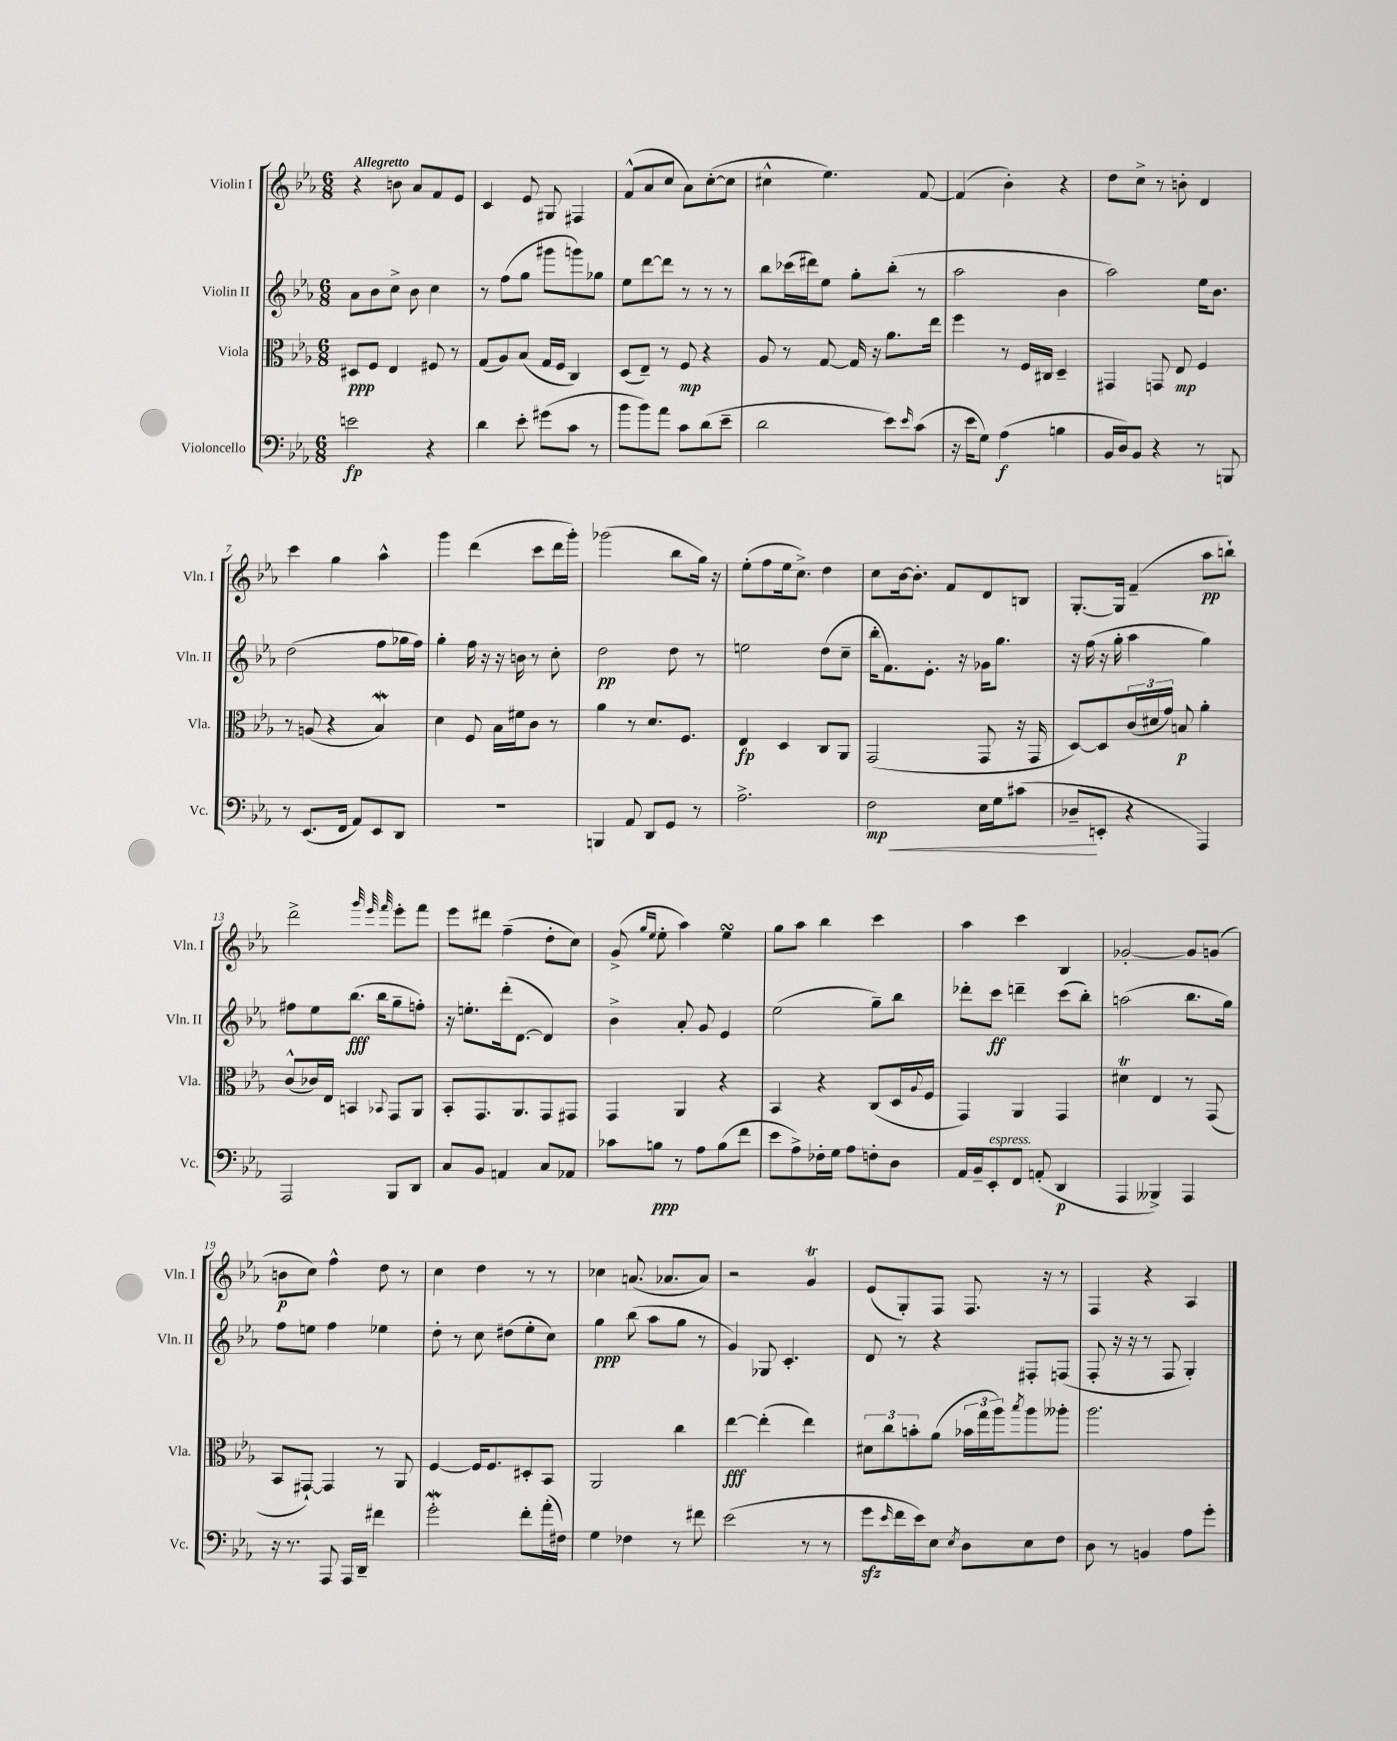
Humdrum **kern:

**kern	**dynam	**kern	**dynam	**kern	**dynam	**kern	**dynam
*part4	*part4	*part3	*part3	*part2	*part2	*part1	*part1
*staff4	*staff4	*staff3	*staff3	*staff2	*staff2	*staff1	*staff1
*I"Violoncello	*	*I"Viola	*	*I"Violin II	*	*I"Violin I	*
*I'Vc.	*	*I'Vla.	*	*I'Vln. II	*	*I'Vln. I	*
*clefF4	*	*clefC3	*	*clefG2	*	*clefG2	*
*k[b-e-a-]	*	*k[b-e-a-]	*	*k[b-e-a-]	*	*k[b-e-a-]	*
*M6/8	*	*M6/8	*	*M6/8	*	*M6/8	*
=1	=1	=1	=1	=1	=1	=1	=1
!	!	!	!	!	!	!LO:TX:a:B:t=Allegretto	!
2en\	fp	8D#X/L	ppp	8a-\L	.	4r	.
.	.	8F/J	.	8b-\	.	.	.
.	.	4E-/	.	8cc^\J	.	8bn\	.
.	.	.	.	8b-\	.	8a-/L	.
4r	.	8F#X/	.	4cc\	.	8f/	.
.	.	8r	.	.	.	8e-/J	.
=2	=2	=2	=2	=2	=2	=2	=2
4d\	.	(8G/L	.	8r	.	4c/	.
.	.	8A-/)	.	(8ff\L	.	.	.
8e-'\	.	(8B-/J	.	8gg\J	.	8e-/	.
(8g#X\L	.	16G/LL	.	8ggg#X\L	.	8G#X/	.
.	.	16F/JJ	.	.	.	.	.
8c\J	.	4C/)	.	8gggn\)	.	4F#X/	.
8r	.	.	.	8gg-X\J	.	.	.
=3	=3	=3	=3	=3	=3	=3	=3
8b-\L	.	(8D/L	.	8ee-\L	.	(8f^^/L	.
8b-\)	.	8E-~/J)	.	[8ddd\	.	8a-/	.
8a-\J	.	8r	.	8ddd\J]	.	8cc/J	.
8c\L	.	8F/	mp	8r	.	8a-\L)	.
(8d\	.	4r	.	8r	.	([8cc'\	.
8e-~\J	.	.	.	8r	.	8cc\J]	.
=4	=4	=4	=4	=4	=4	=4	=4
2d\	.	8A-/	.	8bb-\L	.	4cc#X^^\	.
.	.	8r	.	(16ccc-X\L	.	.	.
.	.	.	.	16ddd#X\J)	.	.	.
.	.	[8G/	.	8ee-\J	.	4.ee-\)	.
.	.	16G/]	.	8gg'\L	.	.	.
.	.	16r	.	.	.	.	.
8e-\L)	.	8.a-\L	.	(8bb-'\J	.	.	.
16qqe-/	.	.	.	.	.	.	.
(8c\J	.	.	.	8r	.	[8f/	.
.	.	16ee-\Jk	.	.	.	.	.
=5	=5	=5	=5	=5	=5	=5	=5
16r	.	4ff\	.	2aa-\	.	(4f/]	.
16e-\KL	.	.	.	.	.	.	.
8G\J)	.	.	.	.	.	.	.
(4A-\	f	8r	.	.	.	4b-'\)	.
.	.	16F/LL	.	.	.	.	.
.	.	16C#X/JJ	.	.	.	.	.
4Bn\	.	4D~/	.	4b-\	.	4r	.
=6	=6	=6	=6	=6	=6	=6	=6
16BB-/LL	.	4GG#X/	.	2aa-\)	.	8dd\L	.
16D/J)	.	.	.	.	.	.	.
8BB-/J	.	.	.	.	.	8cc^\J	.
4r	.	8GGn/	.	.	.	8r	.
.	.	8E-/	mp	.	.	8bn'\	.
8r	.	4F/	.	16ee-\KL	.	4d/	.
.	.	.	.	8.b-\J	.	.	.
8BBBn/	.	.	.	.	.	.	.
!!LO:LB:g=z
=7	=7	=7	=7	=7	=7	=7	=7
8r	.	8r	.	(2dd\	.	4ccc\	.
(8.EE-/L	.	(8An/	.	.	.	.	.
.	.	4r	.	.	.	4gg\	.
16FF/Jk	.	.	.	.	.	.	.
8AA-/L)	.	.	.	.	.	.	.
8EE-/	.	4B-W/)	.	8ff\L	.	4aa-^^\	.
8DD/J	.	.	.	16gg-X\L	.	.	.
.	.	.	.	16ff\JJ)	.	.	.
=8	=8	=8	=8	=8	=8	=8	=8
2.r	.	4d\	.	4gg'\	.	4ggg\	.
.	.	8F/	.	16ff\	.	(4ddd\	.
.	.	.	.	16r	.	.	.
.	.	16B-\LL	.	16r	.	.	.
.	.	16f#X\J	.	16bn\	.	.	.
.	.	8c\J	.	8r	.	8ccc\L	.
.	.	8r	.	8cc'\	.	16ddd\L	.
.	.	.	.	.	.	16ggg'\JJ)	.
=9	=9	=9	=9	=9	=9	=9	=9
4BBBn/	.	4a-\	.	2dd\	pp	(2ggg-X\	.
8AA-/	.	8r	.	.	.	.	.
8DD/L	.	8.d/L	.	.	.	.	.
8GG/J	.	.	.	8dd\	.	8bb-\L	.
.	.	8.F/J	.	.	.	.	.
8r	.	.	.	8r	.	16gg\Jk)	.
.	.	.	.	.	.	16r	.
=10	=10	=10	=10	=10	=10	=10	=10
2.A-^\	.	4E-/	fp	2een\	.	(8ee-'\L	.
.	.	.	.	.	.	8ff\	.
.	.	4D/	.	.	.	16ee-\k	.
.	.	.	.	.	.	8.cc^\J)	.
.	.	8C/L	.	(8dd\L	.	4dd\	.
.	.	8AA-/J	.	8cc~\J	.	.	.
=11	=11	=11	=11	=11	=11	=11	=11
!	!LO:HP:b	!	!	!	!	!	!
2F\	< mp	(2GG/	.	16bb-'\KL	.	8cc\L	.
.	.	.	.	8.f\)	.	.	.
.	.	.	.	.	.	[16b-\k	.
.	.	.	.	.	.	8.b-'\J]	.
.	.	.	.	8.e-'\J	.	.	.
.	.	.	.	.	.	8f/L	.
.	.	.	.	16r	.	.	.
16E-\LL	.	8GG/	.	16g-X\KL	.	8d/	.
16G\J	.	.	.	8.gg\J	.	.	.
(8c#X\J	.	16r	.	.	.	8Bn/J	.
.	.	16GG/	.	.	.	.	.
=12	=12	=12	=12	=12	=12	=12	=12
8D-X~/L	.	[8D/L)	.	16r	.	[8.G'/L	.
.	.	.	.	(16ff\	.	.	.
8EEn'/J	[	8D/]	.	16r	.	.	.
.	.	.	.	16gg'\	.	16G/Jk]	.
4r	.	(24c/L	.	4aa-\	.	(4f~/	.
.	.	24d#X/	.	.	.	.	.
.	.	24g/JJ)	.	.	.	.	.
.	.	8Bn/	p	.	.	.	.
4AAA-/)	.	4a-'\	.	4gg\)	.	8aa-\L	pp
.	.	.	.	.	.	8bbn`\J)	.
!!LO:LB:g=z
=13	=13	=13	=13	=13	=13	=13	=13
2AAA-/	.	(8c^^/L	.	8ff#X\L	.	2ddd^\	.
.	.	16c-X/L)	.	8ee-\	.	.	.
.	.	16E-/JJ	.	.	.	.	.
.	.	4BBn/	.	(8.bb-\J	fff	.	.
.	.	.	.	16bb-\KL	.	.	.
.	.	.	.	.	.	32qqggg/	.
.	.	.	.	.	.	32qqeee-/	.
.	.	8qqBB-X/	.	.	.	32qqfff/	.
8BBB-/L	.	8GG/L	.	8gg~\	.	8eee-'\L	.
8DD/J	.	8AA-/J	.	8ffn'\J)	.	8fff\J	.
=14	=14	=14	=14	=14	=14	=14	=14
8C/L	.	8BB-'/L	.	16r	.	8eee-\L	.
.	.	.	.	8.een'\L	.	.	.
8BB-/J	.	8.GG/	.	.	.	8ddd#X\J	.
4AAn/	.	.	.	(16ddd'\k	.	(4ff~\	.
.	.	8.AA-/	.	[8.d\J	.	.	.
8C/L	.	8GG/	.	4d/])	.	8dd'\L	.
8AA-X/J	.	8GG#X/J	.	.	.	8cc\J)	.
=15	=15	=15	=15	=15	=15	=15	=15
8c-X\L	.	4GG/	.	4b-^\	.	(8g^/	.
.	.	.	.	.	.	16qqgg/LL	.
.	.	.	.	.	.	16qqee-/JJ	.
8Bn\J	ppp	.	.	.	.	8ee-'\	.
8r	.	4AA-/	.	8a-'/	.	4aa-\)	.
8A-\L	.	.	.	8g/	.	.	.
(8B\	.	4r	.	4e-/	.	4ee-sSSs\	.
8f\J	.	.	.	.	.	.	.
=16	=16	=16	=16	=16	=16	=16	=16
8e-\L	.	4BB-/	.	(2ee-\	.	8gg\L	.
8A-^\)	.	.	.	.	.	8aa-\J	.
16F-X'\L	.	4r	.	.	.	4bb-\	.
16G\JJ	.	.	.	.	.	.	.
8A-\L	.	.	.	.	.	.	.
8Fn'\	.	(8C/L	.	8gg~\L)	.	4ccc\	.
8D\J	.	16D/L	.	8bb-\J	.	.	.
.	.	8qqA-/	.	.	.	.	.
.	.	16F/JJ	.	.	.	.	.
=17	=17	=17	=17	=17	=17	=17	=17
16AA-/LL	.	4GG/)	.	8ddd-X'\L	.	4aa-\	.
16BB-~/J	.	.	.	.	.	.	.
!LO:TX:a:i:t=espress.	!	!	!	!	!	!	!
8EE-'/	.	.	.	8ccc\J	ff	.	.
8FF/J	.	4AA-/	.	4dddn~\	.	4ccc\	.
(8AAn'/	.	.	.	.	.	.	.
4DD/	p	4GG/	.	(8ccc\L	.	4B-/	.
.	.	.	.	8bb-'\J)	.	.	.
=18	=18	=18	=18	=18	=18	=18	=18
4AAA-/	.	4d#Xt\	.	(2aan\	.	[2g-X'/	.
4BBB--X^/)	.	4E-/	.	.	.	.	.
4AAA-/	.	8r	.	8.bb-\L	.	8g-/L]	.
.	.	(8GG/	.	.	.	(8gn/J	.
.	.	.	.	16gg\Jk)	.	.	.
!!LO:LB:g=z
=19	=19	=19	=19	=19	=19	=19	=19
16r	.	8BB-/L	.	8ff\L	.	8bn\L	p
8.r	.	.	.	.	.	.	.
.	.	[8GG#X`/J)	.	8een\J	.	8cc\J)	.
8AAA-/	.	4GG#/]	.	4ff\	.	4ff^^\	.
16AAA-/LL	.	.	.	.	.	.	.
16DD~/JJ	.	.	.	.	.	.	.
4f#X\	.	8r	.	4ee-X\	.	8dd\	.
.	.	8AA-/	.	.	.	8r	.
=20	=20	=20	=20	=20	=20	=20	=20
2gW'\	.	[4F/	.	8dd'\	.	4cc\	.
.	.	.	.	8r	.	.	.
.	.	16F/KL]	.	8cc\	.	4dd\	.
.	.	8.F/	.	.	.	.	.
.	.	.	.	(8dd#X\L	.	.	.
8f'\L	.	8D#X'/	.	8ee-'\	.	8r	.
(16a-'\L	.	8BB-/J	.	8cc\J)	.	8r	.
16F#X\JJ)	.	.	.	.	.	.	.
=21	=21	=21	=21	=21	=21	=21	=21
4G\	.	2AA-/	.	4gg\	ppp	4cc-X\	.
4F-X\	.	.	.	(8bb-\	.	(8.an/	.
.	.	.	.	8aa-\L	.	.	.
.	.	.	.	.	.	8.a-X/L	.
8r	.	4cc\	.	8gg\J	.	.	.
8f#X\	.	.	.	8r	.	8a-/J)	.
=22	=22	=22	=22	=22	=22	=22	=22
(2e-\	.	[4ee-\	fff	4g/)	.	2r	.
.	.	(4ee-'\]	.	8G-X/	.	.	.
.	.	.	.	4.c'/	.	.	.
8r	.	4ee-\)	.	.	.	4gt/	.
8r	.	.	.	.	.	.	.
=23	=23	=23	=23	=23	=23	=23	=23
8gzz\L	.	12d#X\L	.	8d/	.	(8e-/L	.
.	.	12cc\	.	.	.	.	.
16qqe-/	.	.	.	.	.	.	.
16f\L	.	.	.	8r	.	8G'/)	.
.	.	12bn'\	.	.	.	.	.
16e-\J)	.	.	.	.	.	.	.
8E-\J	.	(8a-\J	.	4r	.	8F/J	.
8qE-/	.	.	.	.	.	.	.
8D\L	.	24b-X\LL	.	.	.	8.F/	.
.	.	24gg\	.	.	.	.	.
.	.	24aa-\J)	.	.	.	.	.
.	.	8qbb-/	.	.	.	.	.
8E-\	.	8aa-\	.	8F#X'/L	.	.	.
.	.	.	.	.	.	16r	.
8F\J	.	8aa--X'\J	.	(8Fn/J	.	8r	.
=24	=24	=24	=24	=24	=24	=24	=24
8D\	.	2.aa-\	.	8F'/	.	4F/	.
8r	.	.	.	16r	.	.	.
.	.	.	.	16r	.	.	.
4BBn/	.	.	.	8r	.	4r	.
.	.	.	.	8F/	.	.	.
8A-\L	.	.	.	4G'/)	.	4A-/	.
8g'\J	.	.	.	.	.	.	.
==	==	==	==	==	==	==	==
*-	*-	*-	*-	*-	*-	*-	*-
